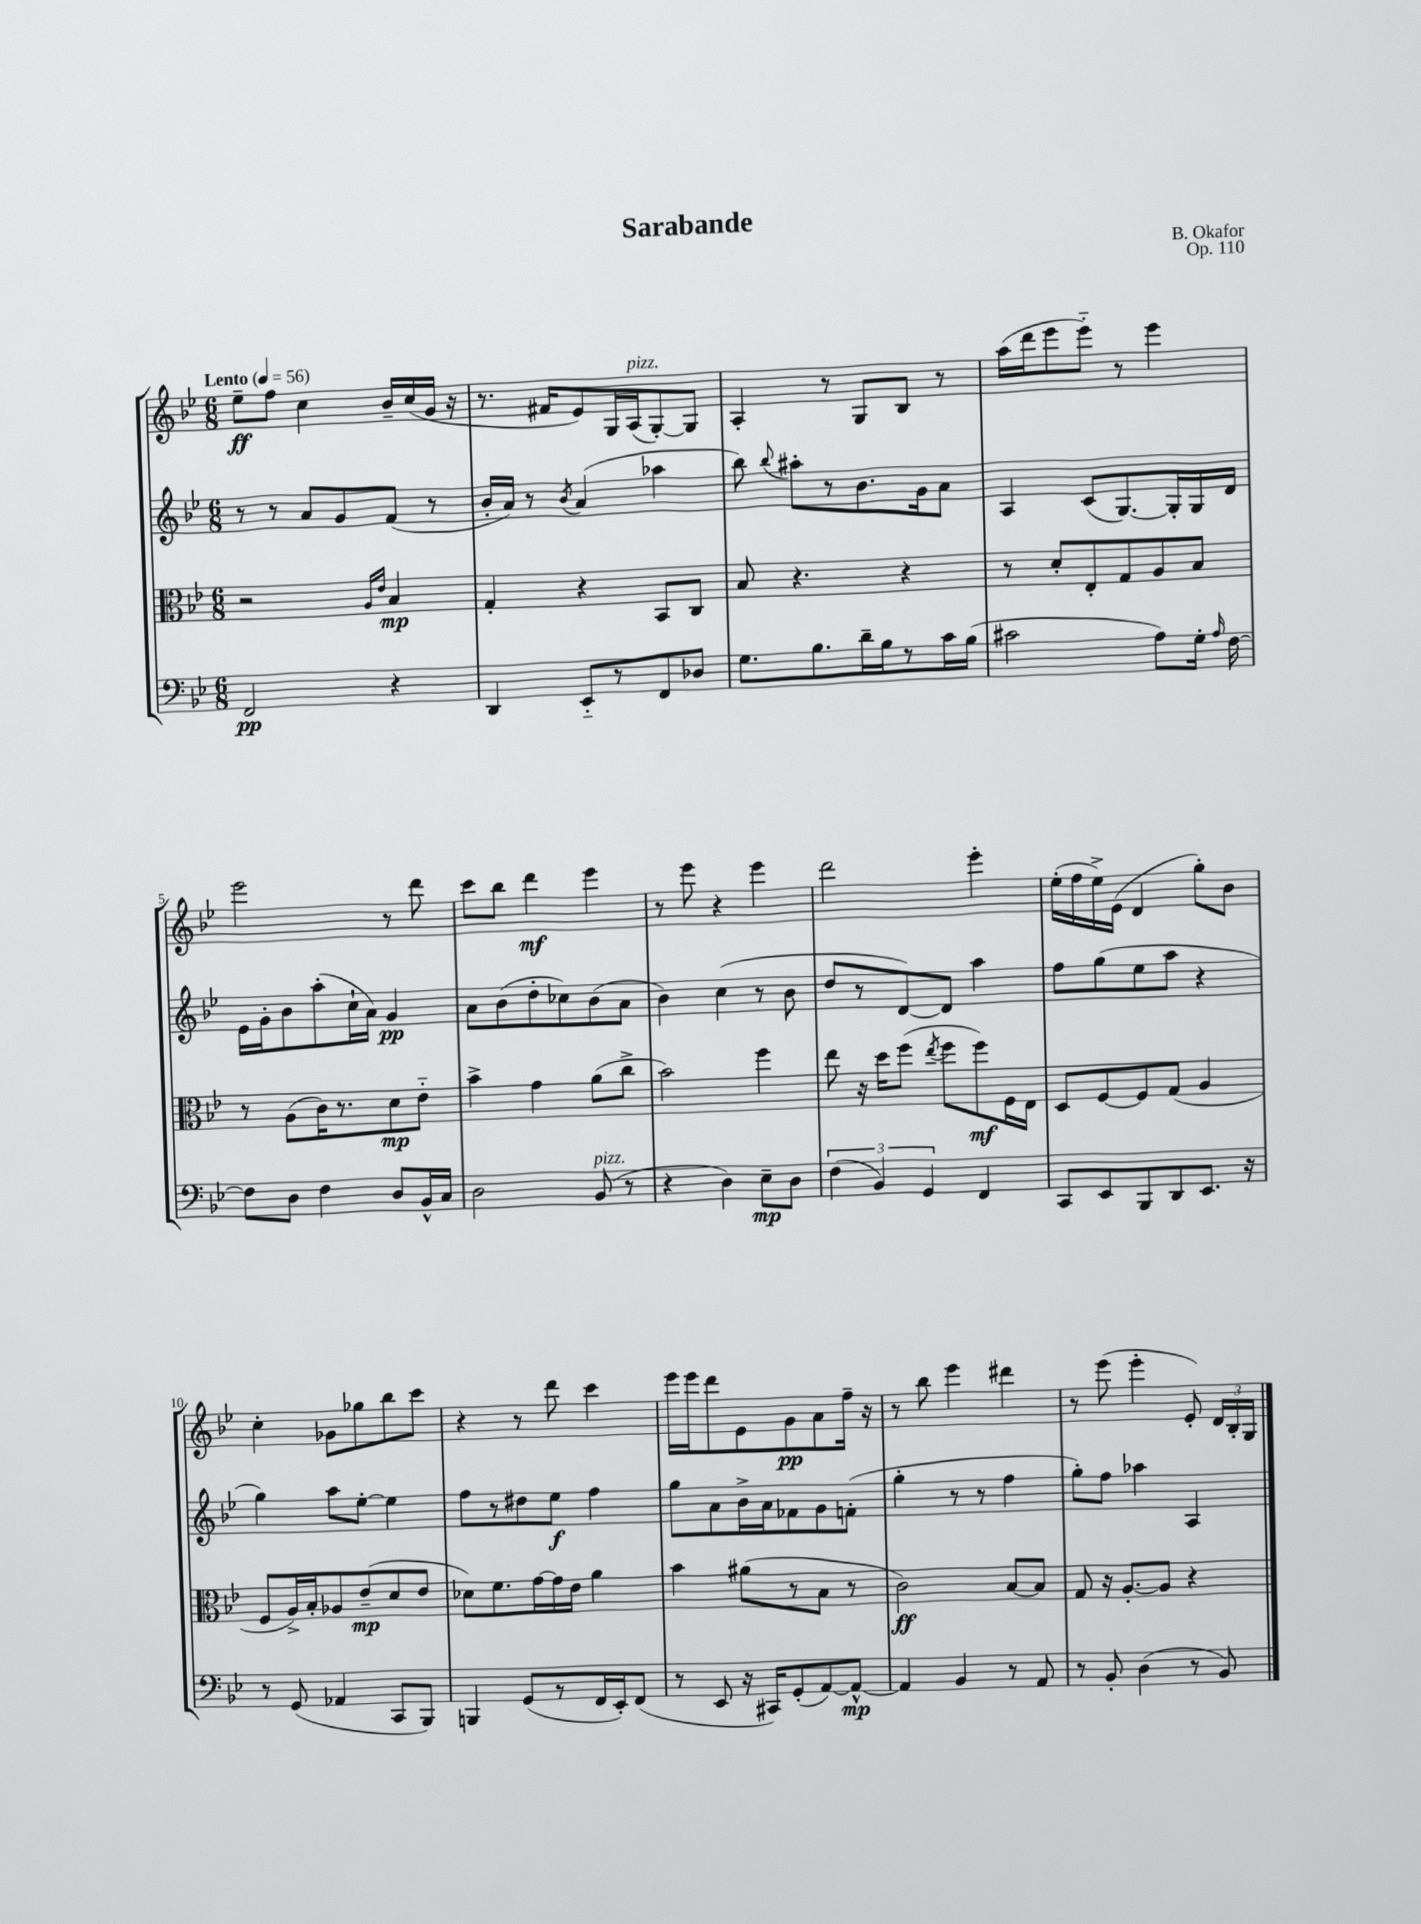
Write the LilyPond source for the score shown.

\header { title = "Sarabande" composer = "B. Okafor" opus = "Op. 110" }
<<
\new StaffGroup <<
\new Staff = "s0" {
    \clef treble \key bes \major \numericTimeSignature \time 6/8 \tempo "Lento" 4 = 56
    \autoBeamOff ees''8[--\ff f''8] c''4 bes'16[-- c''16( g'16] r16 |
    r8. fis'16[ ees'8) g16 a16^\markup { \italic "pizz." }( g8~-.) g8] |
    a4-. r8 g8[ bes8] r8 |
    a''16[( d'''16 ees'''8 ees'''8]-_) r8 ees'''4 |
    ees'''2 r8 d'''8 |
    c'''8[ bes''8] d'''4\mf ees'''4 |
    r8 ees'''8 r4 ees'''4 |
    d'''2 ees'''4-. |
    ees''16[-.( f''16 ees''16->) ees'16]( d'4 g''8[-.) bes'8] |
    c''4-. ges'8[ ges''8 bes''8 c'''8] |
    r4 r8 d'''8 c'''4 |
    ees'''16[ ees'''16 d'''8 ees'8 g'8\pp a'8 f''16]-- r16 |
    r8 bes''8 ees'''4 dis'''4 |
    r8 ees'''8( ees'''4-. ees'8-.) \tuplet 3/2 { d'16[ bes16-. g16] } \bar "|." |
}
\new Staff = "s1" {
    \clef treble \key bes \major \numericTimeSignature \time 6/8
    \autoBeamOff r8 r8 a'8[ g'8 f'8]( r8 |
    bes'16[-. a'16]) r8 \acciaccatura { bes'8 } a'4( aes''4 |
    bes''8) \appoggiatura { bes''8 } ais''8[-. r8 bes'8. g'16 a'8] |
    a4 c'8[( g8.~) g16-. g16 d'16] |
    ees'16[ g'16-. bes'8 a''8-.( c''16-! a'16]) g'4\pp |
    a'8[ bes'8( d''8-. ces''8) bes'8( a'8] |
    bes'4) c''4( r8 bes'8 |
    d''8[ r8 d'8~) d'8] a''4 |
    f''8[ g''8( ees''8 a''8] r4 |
    g''4) a''8[ ees''8]~-. ees''4 |
    f''8[ r8 dis''8 ees''8]\f f''4 |
    g''8[ a'8 bes'16-> a'16 fes'8 g'8 f'8]-.( |
    g''4-. r8 r8 f''4 |
    g''8[-.) f''8] aes''4 a4 \bar "|." |
}
\new Staff = "s2" {
    \clef alto \key bes \major \numericTimeSignature \time 6/8
    \autoBeamOff r2 \grace { a16[ ees'16] } bes4\mp |
    g4-. r4 bes,8[ c8] |
    bes8 r4. r4 |
    r8 d'8[-. ees8-. g8 a8 bes8] |
    r8 a8[( c'16) r8. d'8\mp ees'8]-_ |
    bes'4-> g'4 a'8[( c''8]-> |
    bes'2) f''4 |
    ees''8 r16 d''16[ f''8]( \acciaccatura { ees''8 } f''8[ f''8\mf) f16 ees16] |
    d8[ f8~ f8 g8]( a4 |
    f8[ a16->) bes16-. aes8 ees'8--\mp( d'8 ees'8] |
    des'8[) f'8. g'16~ g'16 ees'16] a'4 |
    bes'4 ais'8[( r8 bes8] r8 |
    c'2\ff) bes8[~ bes8] |
    g8 r16 a8.[~-. a8] r4 \bar "|." |
}
\new Staff = "s3" {
    \clef bass \key bes \major \numericTimeSignature \time 6/8
    \autoBeamOff f,2\pp r4 |
    d,4 ees,8[-_ r8 f,8 des8] |
    g8.[ bes8. d'16-- bes16 r8 c'16 bes16]( |
    cis'2 a8[) g16]-. \grace { a16 } f16~ |
    f8[ d8] f4 d8[ bes,16-^ c16] |
    d2 bes,8^\markup { \italic "pizz." }( r8 |
    r4 d4) ees8[--\mp d8] |
    \tuplet 3/2 { f4( bes,4) g,4 } f,4 |
    c,8[ ees,8 bes,,8 d,8 ees,8.] r16 |
    r8 g,8( aes,4 c,8[ bes,,8]) |
    b,,4 g,8[( r8 f,16 ees,16-.) f,8]( |
    r8 ees,8 r16 cis,16[) g,8-.( a,8~) a,8]~-^\mp |
    a,4 bes,4 r8 a,8 |
    r8 bes,8-. d4( r8 bes,8) \bar "|." |
}
>>
>>
